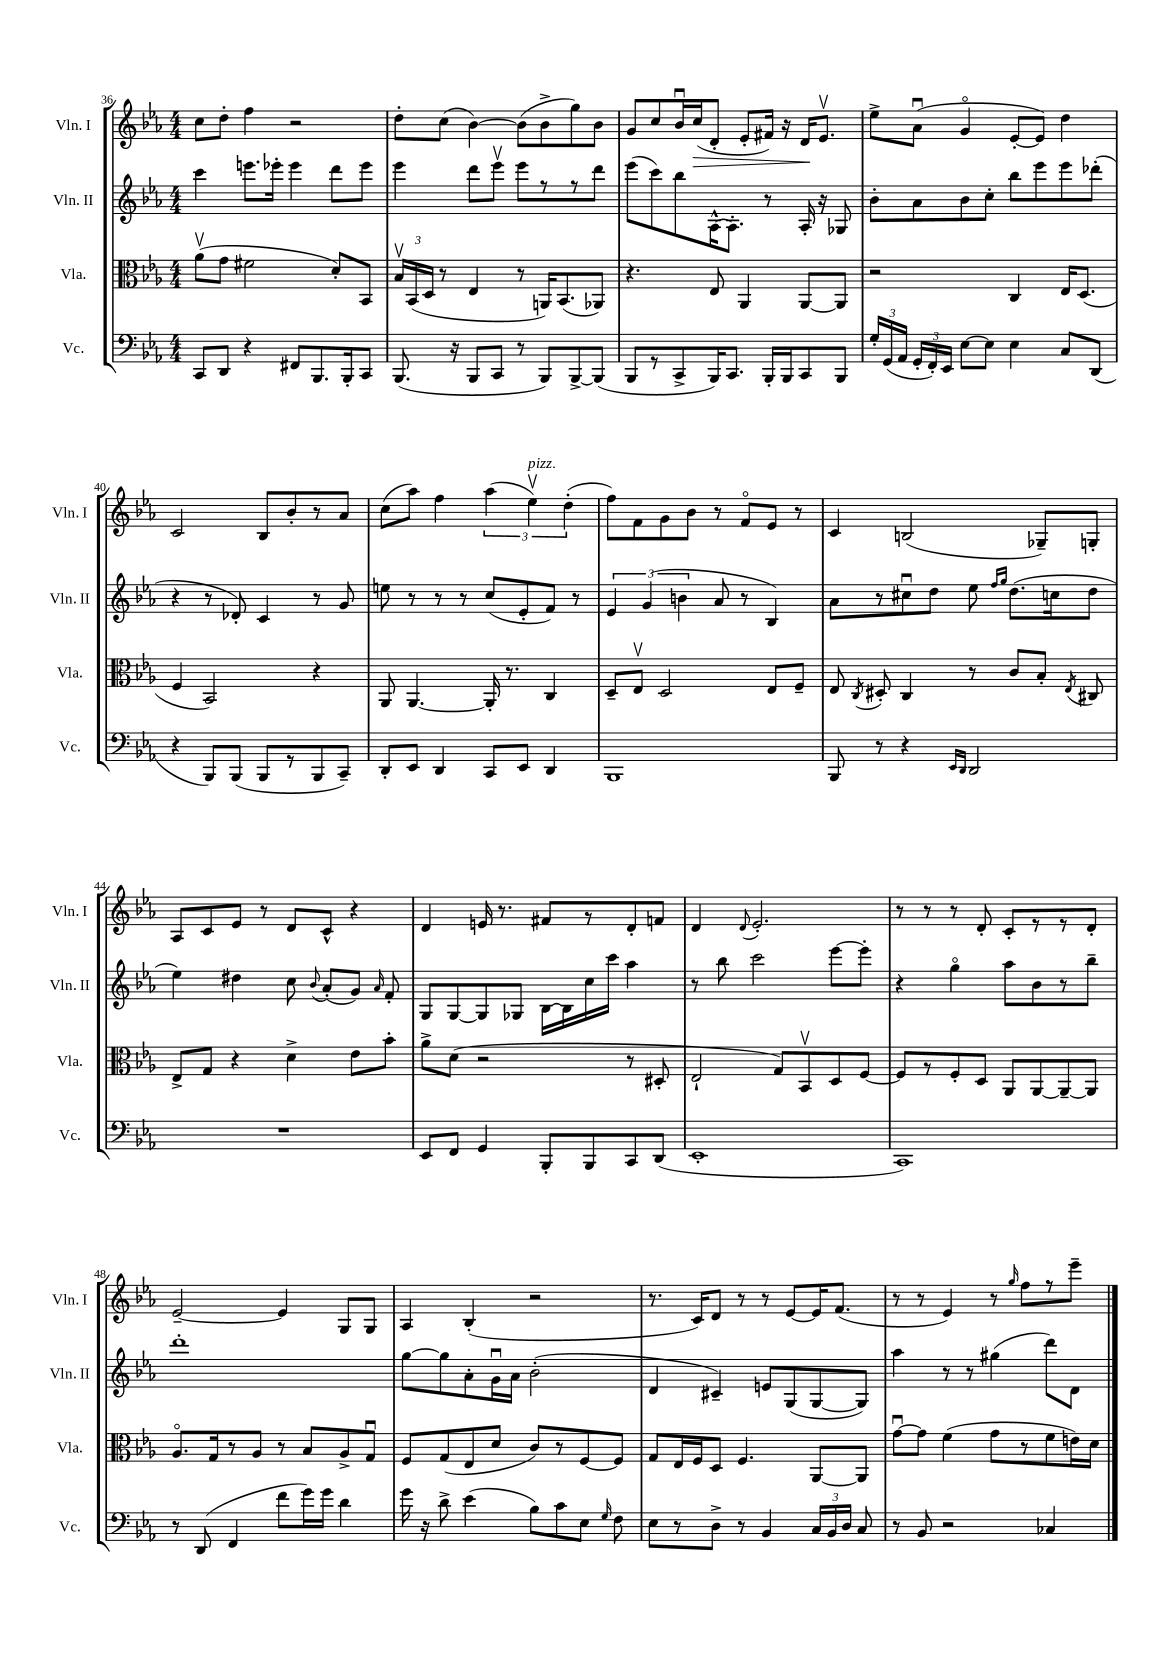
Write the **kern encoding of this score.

**kern	**kern	**kern	**kern
*staff4	*staff3	*staff2	*staff1
*clefF4	*clefC3	*clefG2	*clefG2
*k[b-e-a-]	*k[b-e-a-]	*k[b-e-a-]	*k[b-e-a-]
*M4/4	*M4/4	*M4/4	*M4/4
8CC	(8a-v	4ccc	8cc
8DD	8g	.	8dd'
4r	2f#	8.eee	4ff
.	.	16eee-'	.
8FF#	.	4eee-	2r
8.BBB-	.	.	.
.	8d')	8ddd	.
16BBB-'	.	.	.
8CC	8BB-	8eee-	.
=	=	=	=
(8.BBB-	24B-v	4eee-	8dd'
.	(24BB-	.	.
.	24D	.	.
.	8r	.	(8cc
16r	.	.	.
8BBB-	4E-	8ddd	[4b-)
8CC	.	8eee-v	.
8r	8r	8eee-	(8b-]
8BBB-)	16AA)	8r	8b-^
.	(8.BB-	.	.
[8BBB-^	.	8r	8gg)
(8BBB-]	8AA-)	8ddd	8b-
=	=	=	=
8BBB-	4.r	(8eee-	8g
8r	.	8ccc)	8cc
8CC^	.	8bb-	16b-u
.	.	.	(16cc
16BBB-)	8E-	[16A-^^	8d'
8.CC	.	8.A-']	.
.	4AA-	.	8e-'
16BBB-'	.	8r	16f#)
16BBB-	.	.	16r
8CC	[8AA-	16A-'	16d
.	.	16r	8.e-v
8BBB-	8AA-]	8G-	.
=	=	=	=
24G'	2r	8b-'	8ee-^
(24GG	.	.	.
24AA-	.	.	.
24GG'	.	8a-	(8a-u
24FF')	.	.	.
24EE-	.	.	.
[8E-	.	8b-	4go
8E-]	.	8cc'	.
4E-	4C	8bb-	[8e-'
.	.	8eee-	8e-])
8C	16E-	8eee-	4dd
.	(8.D	.	.
(8DD	.	(8ddd-'	.
=	=	=	=
4r	4F	4r	2c
8BBB-)	2BB-)	8r	.
(8BBB-	.	8d-')	.
8BBB-	.	4c	8B-
8r	.	.	8b-'
8BBB-	4r	8r	8r
8CC~)	.	8g	8a-
=	=	=	=
8DD'	8AA-	8ee	(8cc
8EE-	[4.AA-	8r	8aa-)
4DD	.	8r	4ff
.	.	8r	.
8CC	16AA-']	(8cc	(6aa-
.	8.r	.	.
8EE-	.	8e-'	.
.	.	.	6ee-v)
4DD	4C	8f)	.
.	.	.	(6dd'
.	.	8r	.
=	=	=	=
1BBB-	8D~	6e-	8ff)
.	8E-v	.	8f
.	.	(6g	.
.	2D	.	8g
.	.	6b	.
.	.	.	8b-
.	.	8a-	8r
.	.	8r	8fo
.	8E-	4B-)	8e-
.	8F~	.	8r
=	=	=	=
8BBB-	8E-	8a-	4c
.	8qC	.	.
8r	8D#'	8r	.
4r	4C	8cc#u	(2B
.	.	8dd	.
16qqEE-	.	.	.
16qqDD	.	.	.
2DD	8r	8ee-	.
.	.	16qqff	.
.	.	16qqgg	.
.	8c	(8.dd	.
.	8B-'	.	8G-~)
.	.	16cc	.
.	8qE-	.	.
.	8C#	8dd	8G'
=	=	=	=
1r	8E-^	4ee-)	8A-
.	8G	.	8c
.	4r	4dd#	8e-
.	.	.	8r
.	4d^	8cc	8d
.	.	8qqb-	.
.	.	(8a-'	8c^^
.	8e-	8g)	4r
.	.	16qqa-	.
.	8b-'	8f'	.
=	=	=	=
8EE-	8a-^	8G	4d
8FF	(8d	[8G	.
4GG	2r	8G]	16e
.	.	.	8.r
.	.	8G-	.
8BBB-'	.	[16B-	8f#
.	.	16B-]	.
8BBB-	.	16cc	8r
.	.	16ccc	.
8CC	8r	4aa-	8d'
(8DD	8D#'	.	8f
=	=	=	=
1EE-'	2E-`	8r	4d
.	.	8bb-	.
.	.	.	8qqd
.	.	2ccc	2.e-'
.	8G)	.	.
.	8BB-v	.	.
.	8D	[8eee-	.
.	[8F	8eee-']	.
=	=	=	=
1CC)	8F]	4r	8r
.	8r	.	8r
.	8F'	4ggo	8r
.	8D	.	8d'
.	8AA-	8aa-	8c'
.	[8AA-	8b-	8r
.	8AA-~_	8r	8r
.	8AA-]	8bb-~	8d'
=	=	=	=
8r	8.A-o	1ddd'	[2e-~
(8DD	.	.	.
.	16G	.	.
4FF	8r	.	.
.	8A-	.	.
8f	8r	.	4e-]
16g)	8B-	.	.
16g	.	.	.
4d	8A-^	.	8G
.	8Gu	.	8G
=	=	=	=
16g	8F	[8gg	4A-
16r	.	.	.
8d^	(8G	8gg]	.
(4e-	8E-	8a-'	(4B-'
.	8d	16gu	.
.	.	16a-	.
8B-)	8c)	(2b-'	2r
8c	8r	.	.
8E-	[8F	.	.
16qqG	.	.	.
8F	8F]	.	.
=	=	=	=
8E-	8G	4d	8.r
8r	16E-	.	.
.	16F	.	16c)
8D^	8D	4c#~)	8d
8r	4.F	.	8r
4BB-	.	8e	8r
.	.	(8G	[8e-
24C	[8AA-	[8G	16e-]
24BB-	.	.	.
.	.	.	(8.f
24D	.	.	.
8C	8AA-]	8G])	.
=	=	=	=
8r	[8gu	4aa-	8r
8BB-	8g]	.	8r
2r	(4f	8r	4e-)
.	.	8r	.
.	8g	(4gg#	8r
.	.	.	16qqgg
.	8r	.	8ff
4C-	8f	8ddd)	8r
.	16e)	8d	8eee-~
.	16d	.	.
==	==	==	==
*-	*-	*-	*-
